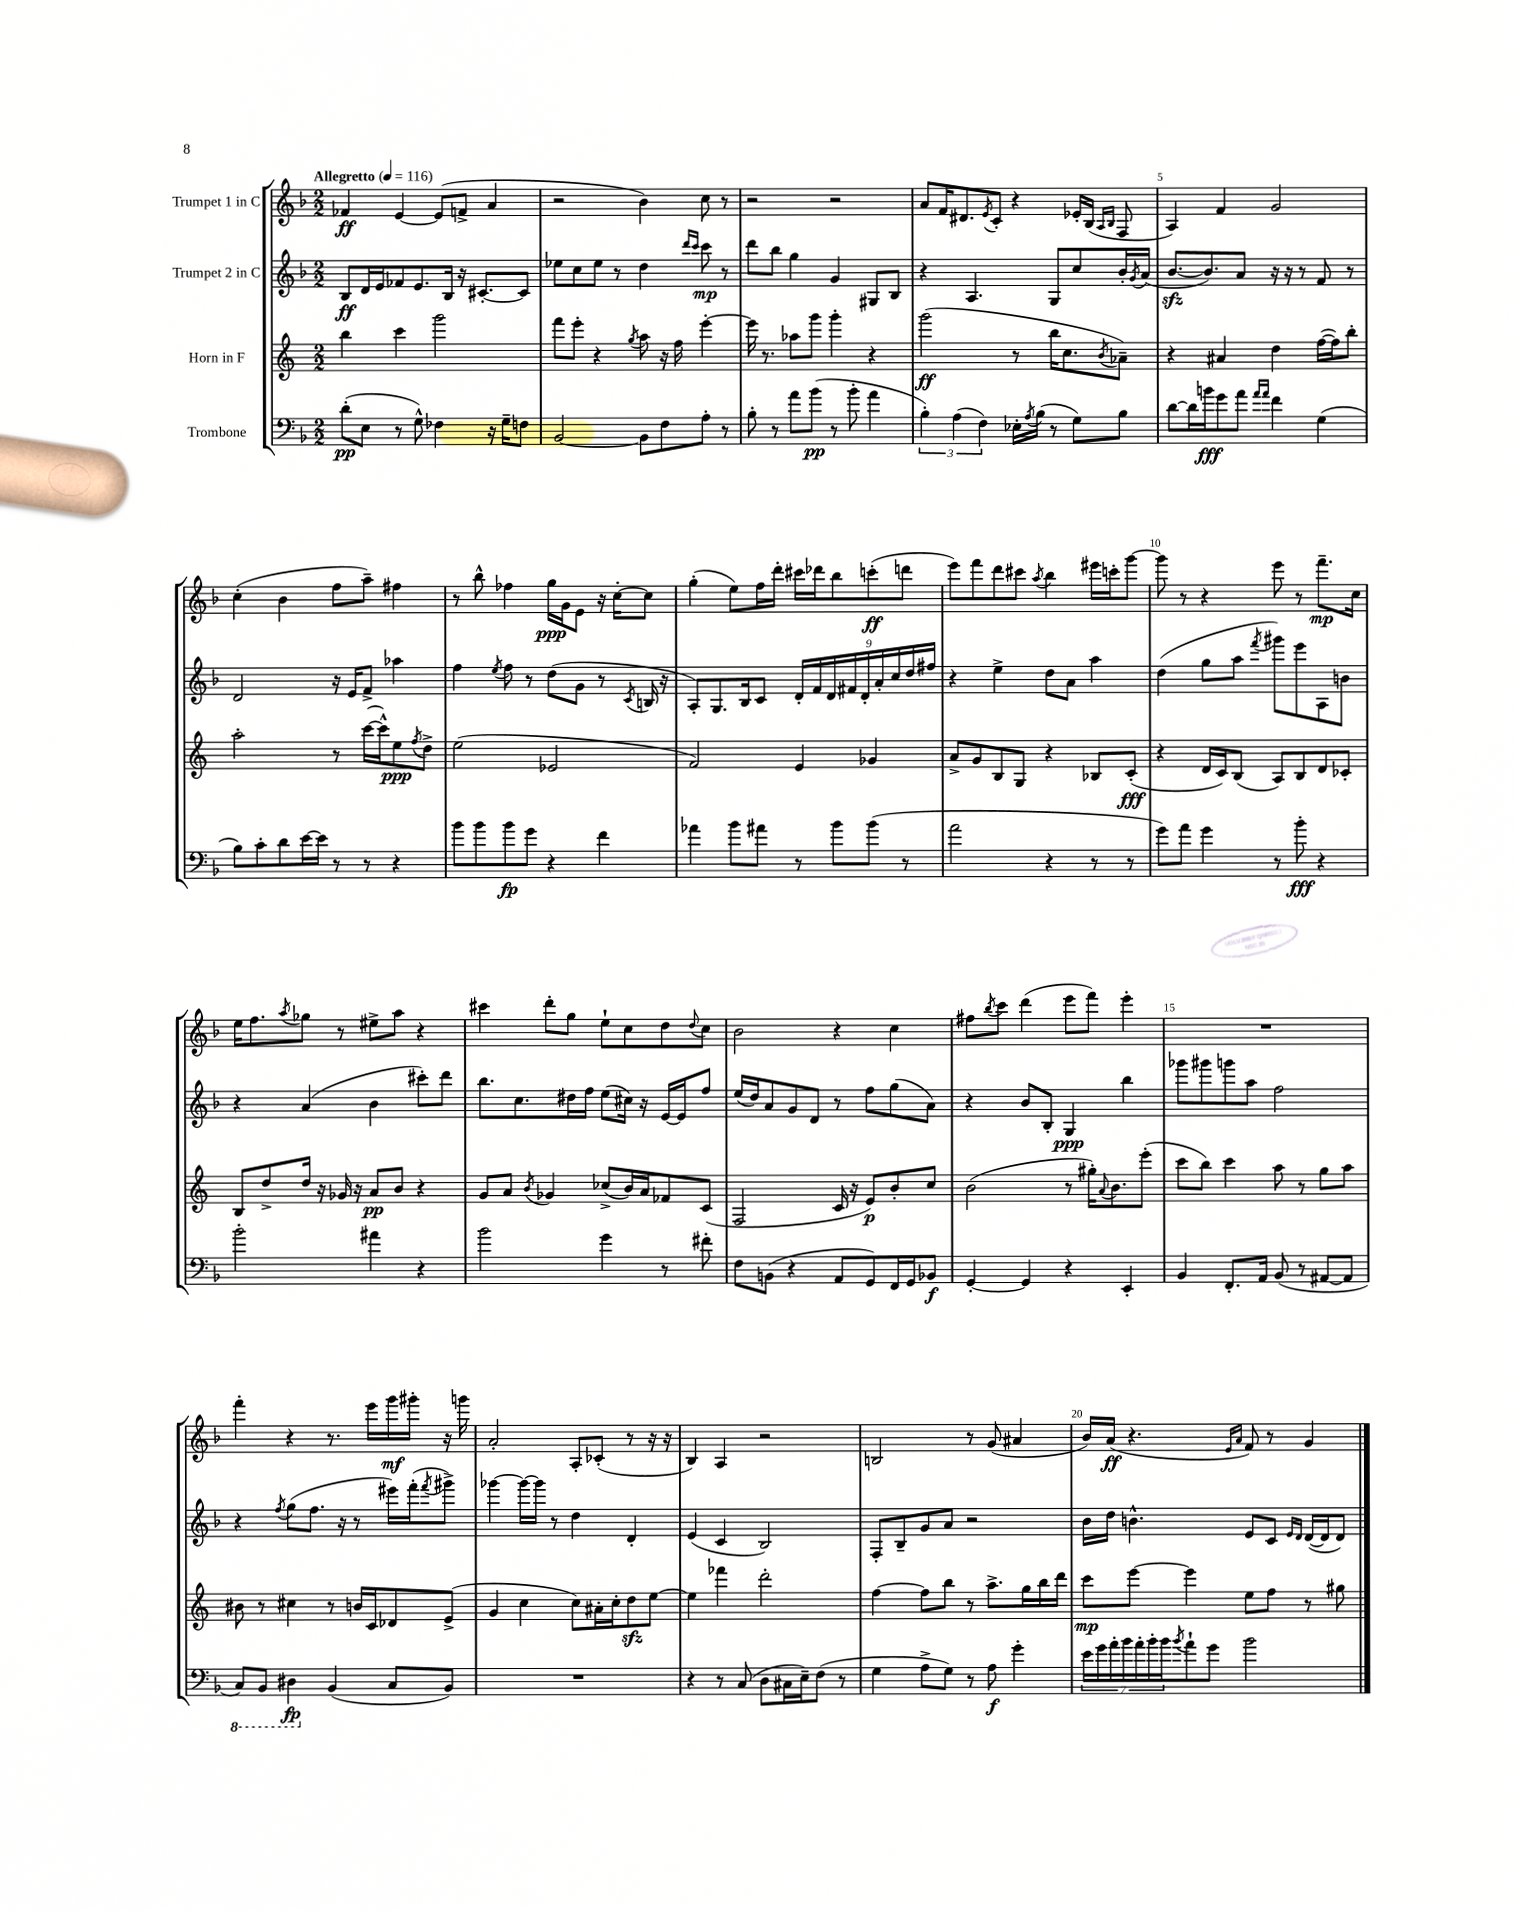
<<
\new StaffGroup <<
\new Staff = "s0" \with { instrumentName = "Trumpet 1 in C" } {
    \clef treble \key f \major \numericTimeSignature \time 2/2 \tempo "Allegretto" 4 = 116
    fes'4\ff e'4~ e'8( f'8-> a'4 |
    r2 bes'4) c''8 r8 |
    r2 r2 |
    a'8 f'16 dis'8. \acciaccatura { e'8 } c'8-. r4 ees'16-. bes16( \grace { a16 bes16 } f8 |
    a4) f'4 g'2 |
    c''4-.( bes'4 f''8 a''8--) fis''4 |
    r8 bes''8-^ fes''4 g''16\ppp g'16 e'8 r16 c''16~-. c''8 |
    g''4-.( e''8) f''16 d'''16-. cis'''16 des'''16 bes''8 c'''8-.\ff( d'''8 |
    e'''8) f'''8 d'''8 cis'''8 \acciaccatura { a''8 } bes''4 eis'''16 c'''16-. g'''8~ |
    g'''8 r8 r4 e'''8 r8 f'''8.--\mp c''16 |
    e''16 f''8. \acciaccatura { a''8 } ges''8 r8 eis''8-> a''8 r4 |
    cis'''4 d'''8-. g''8 e''8-! c''8 d''8 \appoggiatura { d''8 } c''8 |
    bes'2 r4 c''4 |
    fis''8 \acciaccatura { bes''8 } c'''8 d'''4( e'''8 f'''8) e'''4-. |
    R1 |
    f'''4-. r4 r8. e'''16 g'''16\mf gis'''16-. r16 g'''16 |
    a'2-. a8-. ces'8-.( r8 r16 r16 |
    bes4) a4 r2 |
    b2 r8 g'8( ais'4 |
    bes'16) a'16\ff( r4. \grace { e'16 a'16 } f'8) r8 g'4 \bar "|." |
}
\new Staff = "s1" \with { instrumentName = "Trumpet 2 in C" } {
    \clef treble \key f \major \numericTimeSignature \time 2/2
    bes8\ff d'16 e'16 fes'8 e'8. bes16 r16 cis'8.~-. cis'8 |
    ees''8 c''8 ees''8 r8 d''4 \grace { d'''16 c'''16 } c'''8\mp r8 |
    d'''8 bes''8 g''4 g'4 gis8 bes8 |
    r4 a4. g8 c''8 bes'16-. \acciaccatura { g'8 } a'16( |
    bes'8.~\sfz bes'8.) a'8 r16 r16 r8 f'8 r8 |
    d'2 r16 e'16 f'8-> aes''4 |
    f''4 \acciaccatura { e''8 } f''8 r8 d''8( g'8 r8 \acciaccatura { c'8 } b16 r16 |
    a8-.) g8. bes16 c'8 \tuplet 9/8 { d'16-. f'16 d'16 fis'16 d'16-. a'16-. c''16 d''16 fis''16 } |
    r4 e''4-> d''8 a'8 a''4 |
    d''4( g''8 a''8 \acciaccatura { f'''8 } gis'''8) e'''8 a8 b'8 |
    r4 a'4( bes'4 cis'''8-.) d'''8 |
    bes''8. c''8. dis''16 f''16 e''8( cis''16) r16 e'16~ e'16 f''8 |
    e''16( d''16) a'8 g'8 d'8 r8 f''8 g''8( a'8) |
    r4 bes'8 bes8-. g4\ppp bes''4 |
    ges'''8 gis'''8 g'''8 a''8 f''2 |
    r4 \acciaccatura { f''8 } g''8( f''8. r16 r8 eis'''16) f'''16-.( \acciaccatura { f'''8 } gis'''8->) |
    ges'''4~ ges'''16~ ges'''16 r8 d''4 d'4-. |
    e'4( c'4 bes2) |
    f8-. bes8-- g'8 a'8 r2 |
    bes'16 d''16 b'4.-^ e'8 c'8 \grace { e'16 d'16 } d'16~( d'16 d'8) \bar "|." |
}
\new Staff = "s2" \with { instrumentName = "Horn in F" } {
    \clef treble \key c \major \numericTimeSignature \time 2/2
    b''4 c'''4 g'''2 |
    f'''8 e'''8-. r4 \acciaccatura { g''8 } a''8 r16 f''16 e'''4~-. |
    e'''16 r8. aes''8 g'''8 g'''4-. r4 |
    g'''2\ff( r8 b''16 c''8. \acciaccatura { b'8 } aes'8--) |
    r4 ais'4 d''4 f''16~( f''16) b''8-. |
    a''2-. r8 c'''16~( c'''16-^) e''8\ppp \acciaccatura { f''8 } d''8-> |
    e''2( ees'2 |
    f'2) e'4 ges'4 |
    a'8-> g'8 b8 g8 r4 bes8 c'8-.\fff( |
    r4 d'16 c'16) b8( a8) b8 d'8 ces'8-. |
    b8 d''8-> d''16 r16 ges'16 r16 a'8\pp b'8 r4 |
    g'8 a'8 \acciaccatura { b'8 } ges'4 ces''8->( b'16) a'16 fes'8 c'8( |
    f2 c'16 r16 e'8\p) b'8-. c''8 |
    b'2( r8 gis''16-.) \appoggiatura { a'8 } b'8. e'''8-.( |
    c'''8 b''8) c'''4 a''8 r8 g''8 a''8 |
    bis'8 r8 cis''4 r8 b'16 c'16 des'8 e'8->( |
    g'4 c''4 c''8) ais'16-. c''16-. d''8\sfz e''8~ |
    e''4 fes'''4 d'''2-. |
    f''4~ f''8 b''8 r8 a''8.-> g''16 b''16 d'''16 |
    c'''8\mp e'''8~ e'''4 e''8 f''8 r8 gis''8 \bar "|." |
}
\new Staff = "s3" \with { instrumentName = "Trombone" } {
    \clef bass \key f \major \numericTimeSignature \time 2/2
    d'8-.\pp( e8 r8 g8-^) fes4 r16 g16-- f8 |
    bes,2~ bes,8 f8 a8-. r8 |
    bes8-. r8 a'8 bes'8\pp( r8 bes'8-. a'4 |
    \tuplet 3/2 { bes4-.) a4( f4) } ees16-. \acciaccatura { a8 } bes16( r8 g8) bes8 |
    d'8~ d'16 b'16\fff g'8 a'8 \grace { a'16 a'16 } f'4 g4( |
    bes8) c'8-. d'8 e'16~ e'16 r8 r8 r4 |
    bes'8 bes'8 bes'8\fp g'8 r4 f'4 |
    aes'4 bes'8 ais'8 r8 bes'8 bes'8( r8 |
    a'2 r4 r8 r8 |
    g'8) a'8 g'4 r8 bes'8-.\fff r4 |
    bes'2-. ais'4 r4 |
    bes'2 g'4 r8 fis'8-. |
    f8 b,8( r4 a,8 g,8) f,16 g,16 bes,8\f |
    g,4~-. g,4 r4 e,4-. |
    bes,4 f,8.-. a,16 bes,8( r8 ais,8~ ais,8 |
    \ottava #-1 c,8) bes,,8 dis,4\fp \ottava #0 bes,4( c8 bes,8) |
    R1 |
    r4 r8 c8( d8 cis16 e16--) f8( r8 |
    g4 a8-> g8) r8 a8\f g'4-. |
    \tuplet 7/4 { e'16 g'16 a'16-. bes'16 a'16-. bes'16-. bes'16 } \acciaccatura { bes'8 } a'8-! g'8 bes'2 \bar "|." |
}
>>
>>
\layout { \context { \Score \override BarNumber.break-visibility = ##(#f #t #t) barNumberVisibility = #(every-nth-bar-number-visible 5) } }
